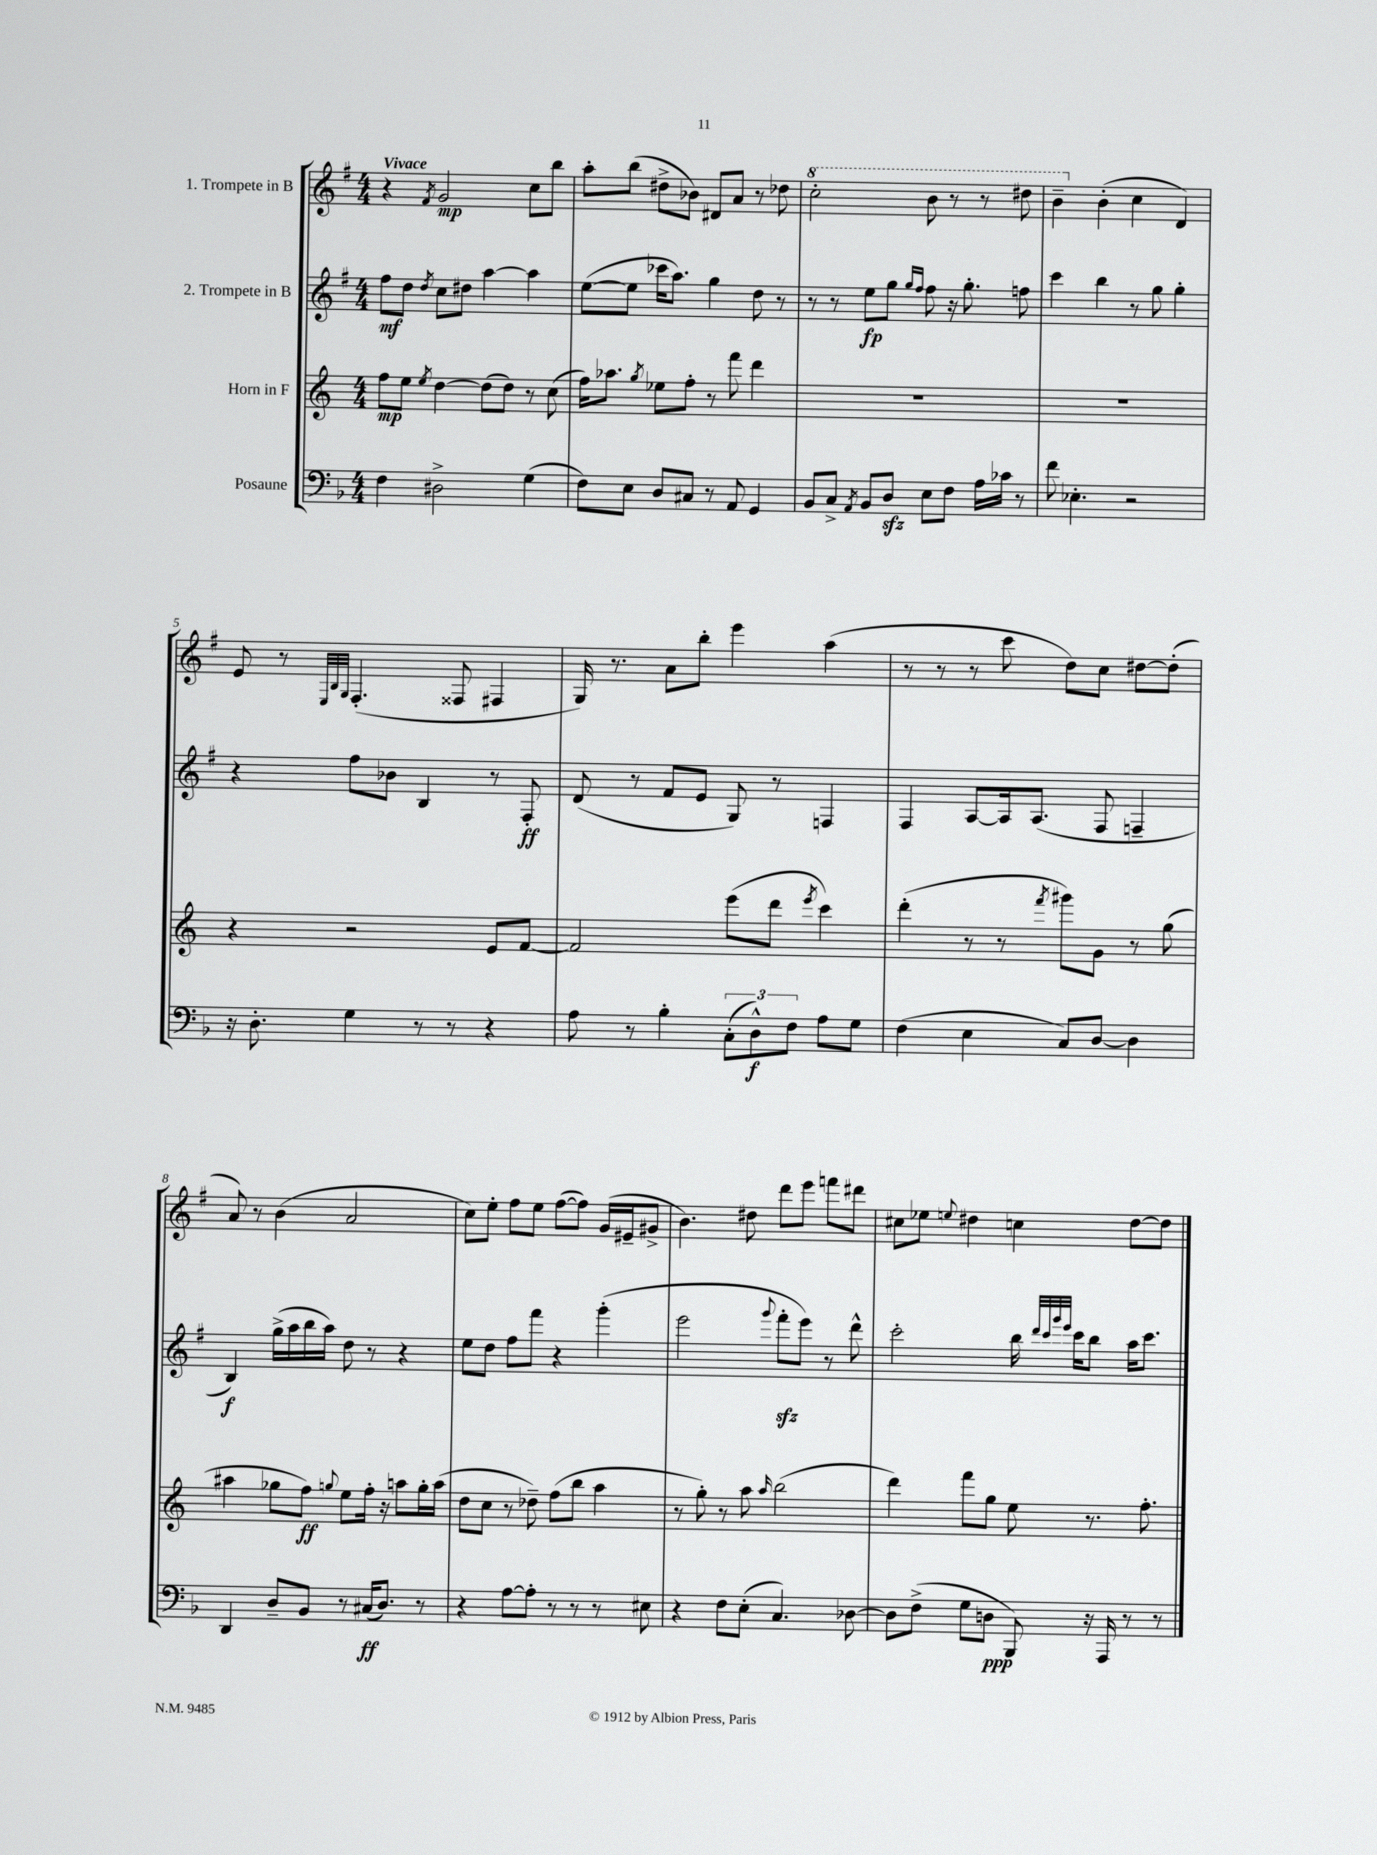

**kern	**kern	**kern	**kern
*staff4	*staff3	*staff2	*staff1
*clefF4	*clefG2	*clefG2	*clefG2
*k[b-]	*k[]	*k[f#]	*k[f#]
*M4/4	*M4/4	*M4/4	*M4/4
4F\	8ff\L	8ff#\L	4r
.	8ee\J	8dd\J	.
.	8qee/	8qdd/	8qf#/
2D#^\	[4dd\	8cc\L	2g/
.	.	8dd#\J	.
.	(8dd\]L	[4aa\	.
.	8dd\J)	.	.
(4G\	8r	4aa\]	8cc\L
.	(8cc\	.	8bb\J
=	=	=	=
8F\L)	16ff\LK)	([8ee\L	8aa'\L
.	8.aa-\J	.	.
8E\J	.	8ee\]J	(8bb\J
.	8qgg/	.	.
8D/L	8ee-\L	16ccc-\LK	8dd#^\L
.	.	8.aa\J)	.
8C#/J	8ff'\J	.	8b-\J)
8r	8r	4gg\	8d#/L
8AA/	8fff\	.	8a/J
4GG/	4ddd\	8dd\	8r
.	.	8r	8dd-\
=	=	=	=
8BB-/L	1r	8r	2ccc'\
8C^/J	.	8r	.
8qAA/	.	.	.
8BB-/L	.	8ee\L	.
8D/J	.	8gg\J	.
.	.	16qqgg/LL	.
.	.	16qqff#/JJ	.
8E\L	.	8ff#\	8bb\
8F\J	.	16r	8r
.	.	8.gg'\	.
16A\LL	.	.	8r
16c-\JJ	.	.	.
8r	.	8ff\	8ddd#\
=	=	=	=
8f\	1r	4ccc\	4bb~\
4.E-'\	.	.	.
.	.	4bb\	(4b'\
2r	.	8r	4cc\
.	.	8gg\	.
.	.	4gg'\	4d/)
=	=	=	=
16r	4r	4r	8e/
8.D'\	.	.	.
.	.	.	8r
.	.	.	32qqE/LLL
.	.	.	32qqB/
.	.	.	32qqG/JJJ
4G\	2r	8ff#\L	(4.F#'/
.	.	8b-\J	.
8r	.	4B/	.
8r	.	.	8F##/
4r	8e/L	8r	4F#/
.	[8f/J	8F#'/	.
=	=	=	=
8A\	2f/]	(8d/	16G/)
.	.	.	8.r
8r	.	8r	.
4B-'\	.	8f#/L	8a\L
.	.	8e/J	8bb'\J
(12C'\L	(8eee\L	8G/)	4eee\
12D^^\)	.	.	.
.	8ddd\J	8r	.
12F\J	.	.	.
.	8qeee/	.	.
8A\L	4ccc\)	4F/	(4aa\
8G\J	.	.	.
=	=	=	=
(4F\	(4ddd'\	4F#/	8r
.	.	.	8r
4E\	8r	[8A/L	8r
.	8r	16A/]k	8ccc\
.	.	(8.A/J	.
.	8qfff/	.	.
8C/L)	8ggg#\L)	.	8dd\L)
[8D/J	8g\J	8F#/	8cc\J
4D\]	8r	4F~/	[8dd#\L
.	(8gg\	.	(8dd#'\]J
=	=	=	=
4DD/	4aa#\	4B/)	8a/)
.	.	.	8r
8D~/L	8gg-\L	(16gg^\LL	(4b\
.	.	16aa\	.
8BB-/J	8ff\J)	16bb\	.
.	.	16aa\JJ)	.
.	8qqgg/	.	.
8r	8ee\L	8dd\	2a/
(16C#/LK	16ff'\Jk	8r	.
8.D/J)	16r	.	.
.	8aa\L	4r	.
8r	16gg'\L	.	.
.	(16aa\JJ	.	.
=	=	=	=
4r	8dd\L	8ee\L	8cc\L)
.	8cc\J	8dd\J	8ee'\J
[8A\L	8r	8ff#\L	8ff#\L
8A'\]J	8dd-~\)	8fff#\J	8ee\J
8r	(8ff\L	4r	([8ff#\L
8r	8bb\J	.	8ff#\]J)
8r	4aa\	(4ggg'\	(16g/LL
.	.	.	16e#~/J
8E#\	.	.	8g#^/J
=	=	=	=
4r	8r	2eee\	4.b\)
.	8gg'\)	.	.
8F\L	8r	.	.
(8E'\J	8aa\	.	8dd#\
.	16qqaa/	8qqggg/	.
4.C/)	(2bb\	8fff#'\L	8ddd\L
.	.	8eee\J)	8eee\J
.	.	8r	8fff\L
[8D-\	.	8ddd^^\	8ddd#\J
=	=	=	=
8D-\]L	4ddd\)	2ccc'\	8cc#\L
(8F^\J	.	.	8ee-\J
.	.	.	8qqee/
8G\L	8fff\L	.	4dd#\
8D\J	8gg\J	.	.
8BBB-/)	8ee\	16bb\	4cc\
.	.	32qqddd/LLL	.
.	.	32qqccc/	.
.	.	32qqggg/	.
.	.	32qqeee/JJJ	.
.	.	16ccc\LK	.
16r	8.r	8bb\J	.
16AAA/	.	.	.
8r	.	16aa\LK	[8dd#\L
.	8.ff'\	8.ccc\J	.
8r	.	.	8dd#\]J
==	==	==	==
*-	*-	*-	*-
